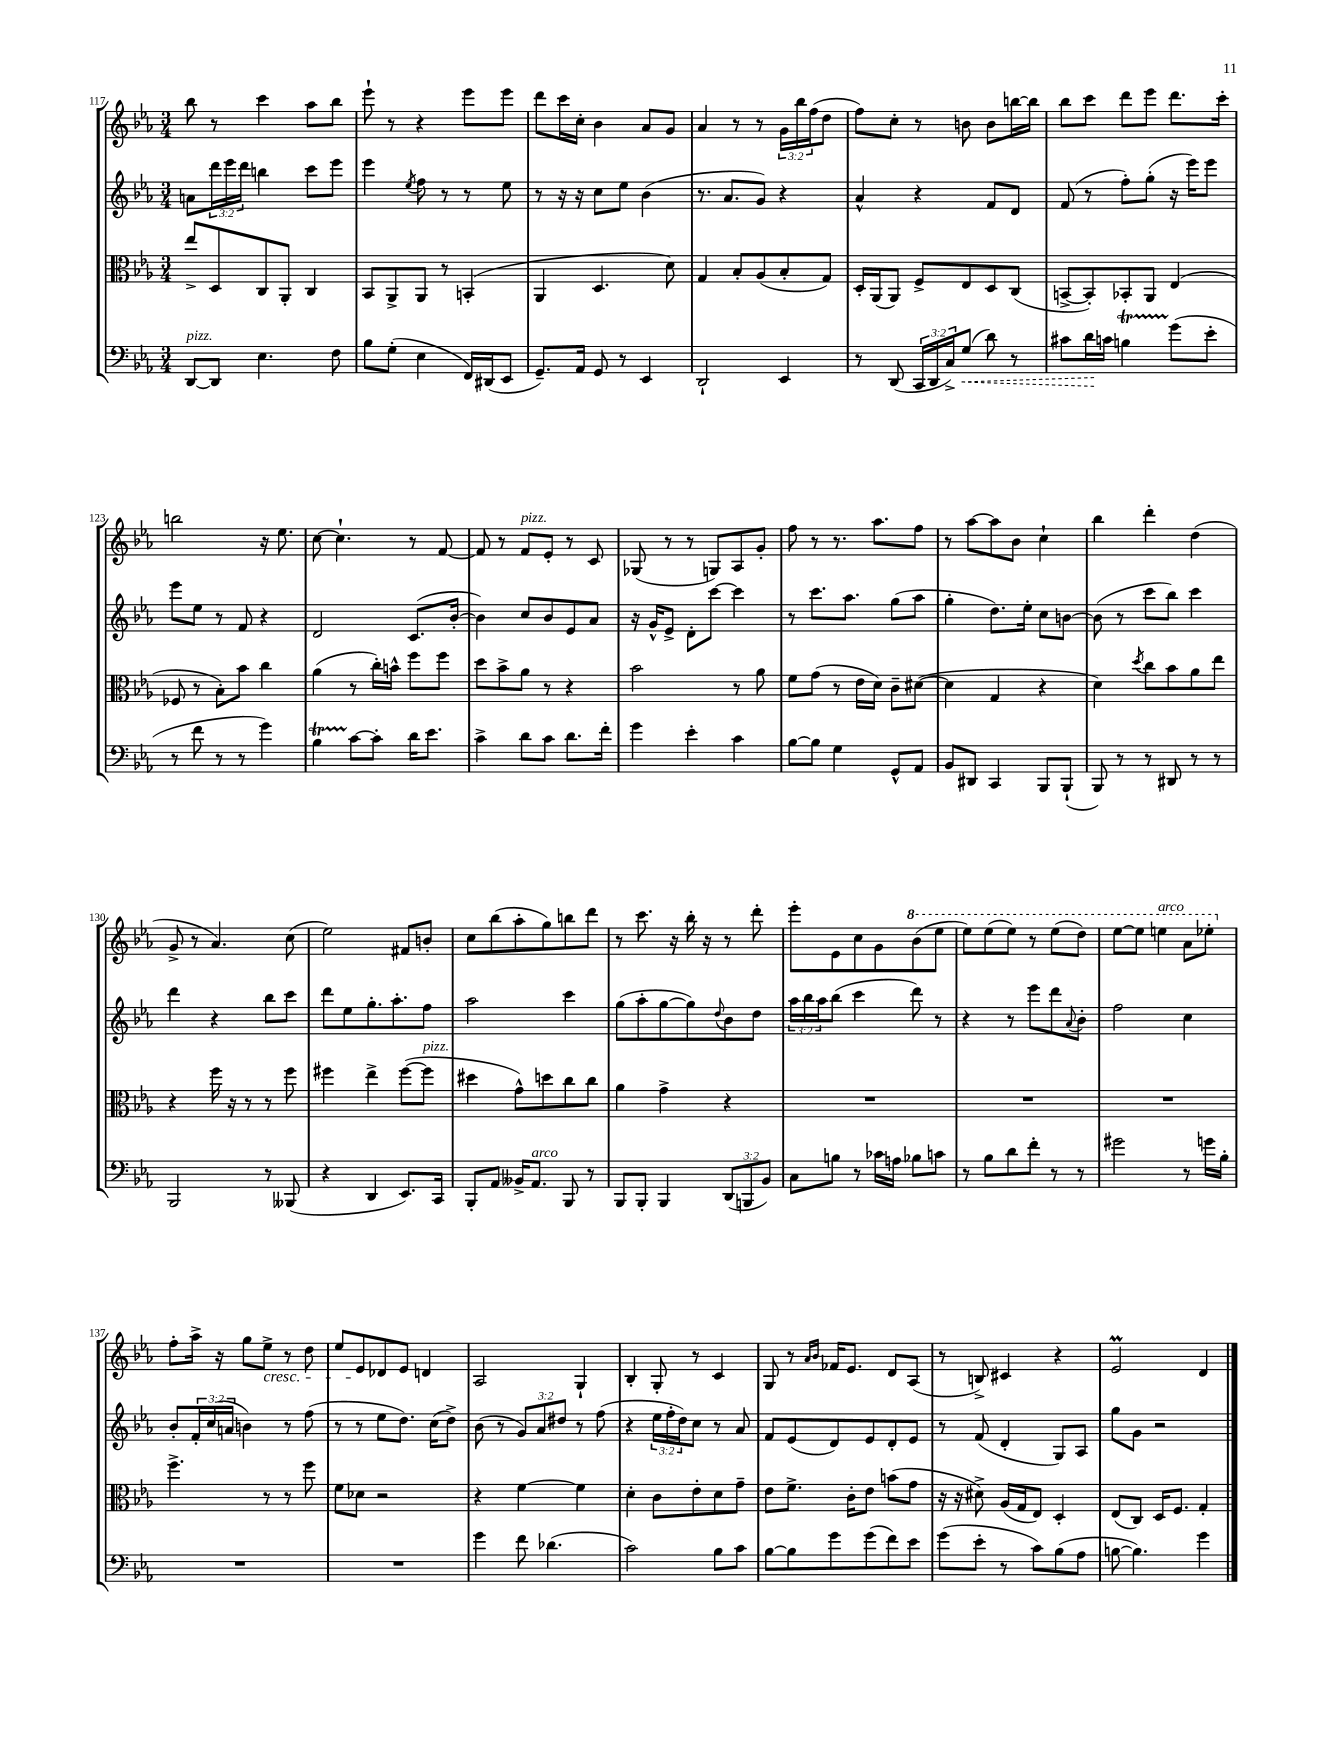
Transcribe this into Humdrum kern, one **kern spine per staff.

**kern	**dynam	**kern	**kern	**kern
*part4	*part4	*part3	*part2	*part1
*staff4	*staff4	*staff3	*staff2	*staff1
*clefF4	*	*clefC3	*clefG2	*clefG2
*k[b-e-a-]	*	*k[b-e-a-]	*k[b-e-a-]	*k[b-e-a-]
*M3/4	*	*M3/4	*M3/4	*M3/4
=117	=117	=117	=117	=117
!LO:TX:a:i:t=pizz.	!	!	!	!
[8DD/L	.	8ee-^/L	8an\L	8bb-\
8DD/J]	.	8D/	24ddd\L	8r
.	.	.	24eee-\	.
.	.	.	24ddd\JJ	.
4.E-\	.	8C/	4bbn\	4ccc\
.	.	8AA-'/J	.	.
.	.	4C/	8ccc\L	8aa-\L
8F\	.	.	8eee-\J	8bb-\J
=118	=118	=118	=118	=118
8B-\L	.	8BB-/L	4eee-\	8eee-`\
(8G'\J	.	8AA-^/	.	8r
.	.	.	8qee-/	.
4E-\	.	8AA-/J	8ff\	4r
.	.	8r	8r	.
16FF/LL)	.	(4BBn'/	8r	8eee-\L
(16DD#X/J	.	.	.	.
8EE-/J	.	.	8ee-\	8eee-\J
=119	=119	=119	=119	=119
8.GG~/L)	.	4AA-/	8r	8ddd\L
.	.	.	16r	16ccc\L
16AA-/Jk	.	.	16r	16cc'\JJ
8GG/	.	4.D/	8cc\L	4b-\
8r	.	.	8ee-\J	.
4EE-/	.	.	(4b-\	8a-/L
.	.	8d\)	.	8g/J
=120	=120	=120	=120	=120
2DD`/	.	4G/	8.r	4a-/
.	.	.	8.a-/L	.
.	.	8B-'/L	.	8r
.	.	(8A-/	8g/J)	8r
4EE-/	.	8B-'/	4r	24g\LL
.	.	.	.	24bb-\
.	.	.	.	(24ff\J
.	.	8G/J)	.	8dd\J
=121	=121	=121	=121	=121
8r	.	16D'/LL	4a-^^/	8ff\L)
.	.	(16AA-/J	.	.
(8DD/	.	8AA-/J)	.	8cc'\J
24CC/LL	.	8F^/L	4r	8r
24DD/	.	.	.	.
24C^/J)	.	.	.	.
!	!LO:HP:b	!	!	!
(8G/J	<	8E-/	.	8bn\
8d\)	.	8D/	8f/L	8b\L
8r	.	(8C/J	8d/J	[16bbn\L
.	.	.	.	16bb\JJ]
=122	=122	=122	=122	=122
8c#X\L	.	[8BBn^/L	(8f/	8bb-\L
16d\L	.	8BB'/])	8r	8ccc\J
16cn\JJ	[	.	.	.
4Bnt\	.	8BB-X'/	8ff'\L)	8ddd\L
.	.	8AA-/J	(8gg'\J	8eee-\J
(8g\L	.	(4E-/	16r	8.ddd\L
.	.	.	16eee-\KL)	.
8e-'\J	.	.	8eee-\J	.
.	.	.	.	16ccc'\Jk
!!LO:LB:g=z
=123	=123	=123	=123	=123
8r	.	8F-X/	8eee-\L	2bbn\
8f\	.	8r	8ee-\J	.
8r	.	8B-'\L)	8r	.
8r	.	8b-\J	8f/	.
4g\)	.	4cc\	4r	16r
.	.	.	.	8.ee-\
=124	=124	=124	=124	=124
4B-T\	.	(4a-\	2d/	[8cc\
.	.	.	.	4.cc`\]
[8c\L	.	8r	.	.
8c'\J]	.	16cc'\LL)	.	.
.	.	16bn^^\JJ	.	.
16d\KL	.	8ff\L	(8.c/L	8r
8.e-\J	.	.	.	.
.	.	8ff\J	.	[8f/
.	.	.	[16b-'/Jk	.
=125	=125	=125	=125	=125
4c^\	.	8dd\L	4b-\])	8f/]
.	.	8b-^\	.	8r
!	!	!	!	!LO:TX:a:i:t=pizz.
8d\L	.	8a-\J	8cc/L	8f/L
8c\J	.	8r	8b-/	8e-'/J
8.d\L	.	4r	8e-/	8r
.	.	.	8a-/J	8c/
16f'\Jk	.	.	.	.
=126	=126	=126	=126	=126
4g\	.	2b-\	16r	(8G-X/
.	.	.	16g^^/KL	.
.	.	.	8e-^/J	8r
4e-'\	.	.	8d'\L	8r
.	.	.	[8ccc\J	8Gn/L)
4c\	.	8r	4ccc\]	8A-/
.	.	8a-\	.	8g'/J
=127	=127	=127	=127	=127
[8B-\L	.	8f\L	8r	8ff\
8B-\J]	.	(8g\J	8.ccc\L	8r
4G\	.	8r	.	8.r
.	.	.	8.aa-\J	.
.	.	16e-\LL	.	.
.	.	16d\JJ)	.	8.aa-\L
8GG^^/L	.	8c~\L	(8gg\L	.
8AA-/J	.	([8d#X\J	8aa-\J	8ff\J
=128	=128	=128	=128	=128
8BB-/L	.	4d#\]	4gg'\	8r
8DD#X/J	.	.	.	[8aa-\L
4CC/	.	4G/	8.dd\L)	8aa-\]
.	.	.	.	8b-\J
.	.	.	16ee-'\Jk	.
8BBB-/L	.	4r	8cc\L	4cc`\
(8BBB-`/J	.	.	[8bn\J	.
=129	=129	=129	=129	=129
8BBB-/)	.	4d\)	(8b\]	4bb-\
8r	.	.	8r	.
.	.	8qdd/	.	.
8r	.	8cc\L	8ccc\L	4ddd'\
8DD#X/	.	8b-\	8bb-\J)	.
8r	.	8a-\	4ccc\	(4dd\
8r	.	8ee-\J	.	.
!!LO:LB:g=z
=130	=130	=130	=130	=130
2BBB-/	.	4r	4ddd\	8g^/
.	.	.	.	8r
.	.	16ff\	4r	4.a-/)
.	.	16r	.	.
.	.	8r	.	.
8r	.	8r	8bb-\L	.
(8BBB--X/	.	8ff\	8ccc\J	(8cc\
=131	=131	=131	=131	=131
4r	.	4ff#X\	8ddd\L	2ee-\)
.	.	.	8ee-\	.
4DD/	.	4ee-^\	8.gg'\	.
.	.	.	8.aa-'\	.
8.EE-/L)	.	([8ff#\L	.	8f#X/L
!	!	!LO:TX:a:i:t=pizz.	!	!
.	.	8ff#\J]	8ff\J	8bn'/J
16CC/Jk	.	.	.	.
=132	=132	=132	=132	=132
8BBB-'/L	.	4dd#X\	2aa-\	8cc\L
8AA-/J	.	.	.	(8bb-\
16BB--X^/KL	.	8g^^\L)	.	8aa-'\
!LO:TX:a:i:t=arco	!	!	!	!
8.AA-/J	.	.	.	.
.	.	8ddn\	.	8gg\)
8BBB-/	.	8cc\	4ccc\	8bbn\
8r	.	8cc\J	.	8ddd\J
=133	=133	=133	=133	=133
8BBB-/L	.	4a-\	(8gg\L	8r
8BBB-'/J	.	.	8aa-'\	8.ccc\
4BBB-/	.	4g^\	[8gg\	.
.	.	.	.	16r
.	.	.	8gg\])	16bb-'\
.	.	.	.	16r
.	.	.	8qqdd/	.
(12DD/L	.	4r	8b-\	8r
12BBBn/	.	.	.	.
.	.	.	8dd\J	8ddd'\
12BB-/J)	.	.	.	.
=134	=134	=134	=134	=134
8C\L	.	2.r	24aa-\LL	8eee-'\L
.	.	.	24bb-\	.
.	.	.	24aa-\J	.
8Bn\J	.	.	(8bb-\J	8e-\
8r	.	.	4ccc\	8cc\
16c-X\LL	.	.	.	8g\
16An\JJ	.	.	.	.
*	*	*	*	*8va
8B-X\L	.	.	8ddd\)	(8bb-\
8cn\J	.	.	8r	8eee-\J
=135	=135	=135	=135	=135
8r	.	2.r	4r	8eee-\L)
8B-\L	.	.	.	(8eee-\
8d\	.	.	8r	8eee-\J)
8f'\J	.	.	8eee-\L	8r
8r	.	.	8ddd\	(8eee-\L
.	.	.	8qqa-/	.
8r	.	.	8b-'\J	8ddd\J)
=136	=136	=136	=136	=136
2g#X\	.	2.r	2ff\	[8eee-\L
.	.	.	.	8eee-\J]
!	!	!	!	!LO:TX:a:i:t=arco
.	.	.	.	4eeen\
8r	.	.	4cc\	8aa-\L
16gn\LL	.	.	.	8eee-X'\J
16B-'\JJ	.	.	.	.
!!LO:LB:g=z
=137	=137	=137	=137	=137
*	*	*	*	*X8va
2.r	.	4.ff^\	8b-'/L	8ff'\L
.	.	.	24f'/L	16aa-^\Jk
.	.	.	(24cc/	.
.	.	.	.	16r
.	.	.	24an/JJ	.
.	.	.	4bn\)	8gg\L
!	!	!	!	!LO:TX:b:i:t=cresc.
.	.	8r	.	8ee-^\J
.	.	8r	8r	8r
.	.	8ff\	(8ff\	8dd\
=138	=138	=138	=138	=138
2.r	.	8f\L	8r	8ee-/L
.	.	8d-X\J	8r	8e-/
.	.	2r	8ee-\L	8d-X/
.	.	.	8.dd\J)	8e-/J
.	.	.	.	4dn/
.	.	.	(16cc\KL	.
.	.	.	8dd^\J)	.
=139	=139	=139	=139	=139
4g\	.	4r	(8b-\	2A-/
.	.	.	8r	.
8f\	.	[4f\	12g/L)	.
.	.	.	12a-/	.
(4.d-X\	.	.	.	.
.	.	.	12dd#X/J	.
.	.	4f\]	8r	4G`/
.	.	.	(8ff\	.
=140	=140	=140	=140	=140
2c\)	.	4d'\	4r	4B-'/
.	.	8c\L	24ee-\LL	8G'/
.	.	.	24ff'\	.
.	.	.	24dd\J)	.
.	.	8e-'\	8cc\J	8r
8B-\L	.	8d\	8r	4c/
8c\J	.	8g~\J	8a-/	.
=141	=141	=141	=141	=141
[8B-\L	.	8e-\L	8f/L	8G/
8B-\]	.	8.f^\J	(8e-/	8r
.	.	.	.	16qqa-/LL
.	.	.	.	16qqb-/JJ
8g\	.	.	8d/)	16f-X/KL
.	.	16c'\KL	.	8.e-/J
(8g\	.	8e-\J	8e-/	.
8f\)	.	(8bn\L	8d'/	8d/L
8e-\J	.	8g\J	8e-/J	(8A-/J
=142	=142	=142	=142	=142
(8g\L	.	16r	8r	8r
.	.	16r	.	.
8e-'\J	.	8d#X^\)	(8f/	8Bn^/)
8r	.	(16A-/LL	4d'/	4c#X/
.	.	16G/J	.	.
8c\L)	.	8E-/J)	.	.
(8B-\	.	4D'/	8G/L)	4r
8A-\J	.	.	8A-/J	.
=143	=143	=143	=143	=143
[8Bn\	.	(8E-/L	8gg\L	2e-M/
4.B\])	.	8C/J)	8g\J	.
.	.	16D/KL	2r	.
.	.	8.F/J	.	.
4g\	.	4G'/	.	4d/
==	==	==	==	==
*-	*-	*-	*-	*-
